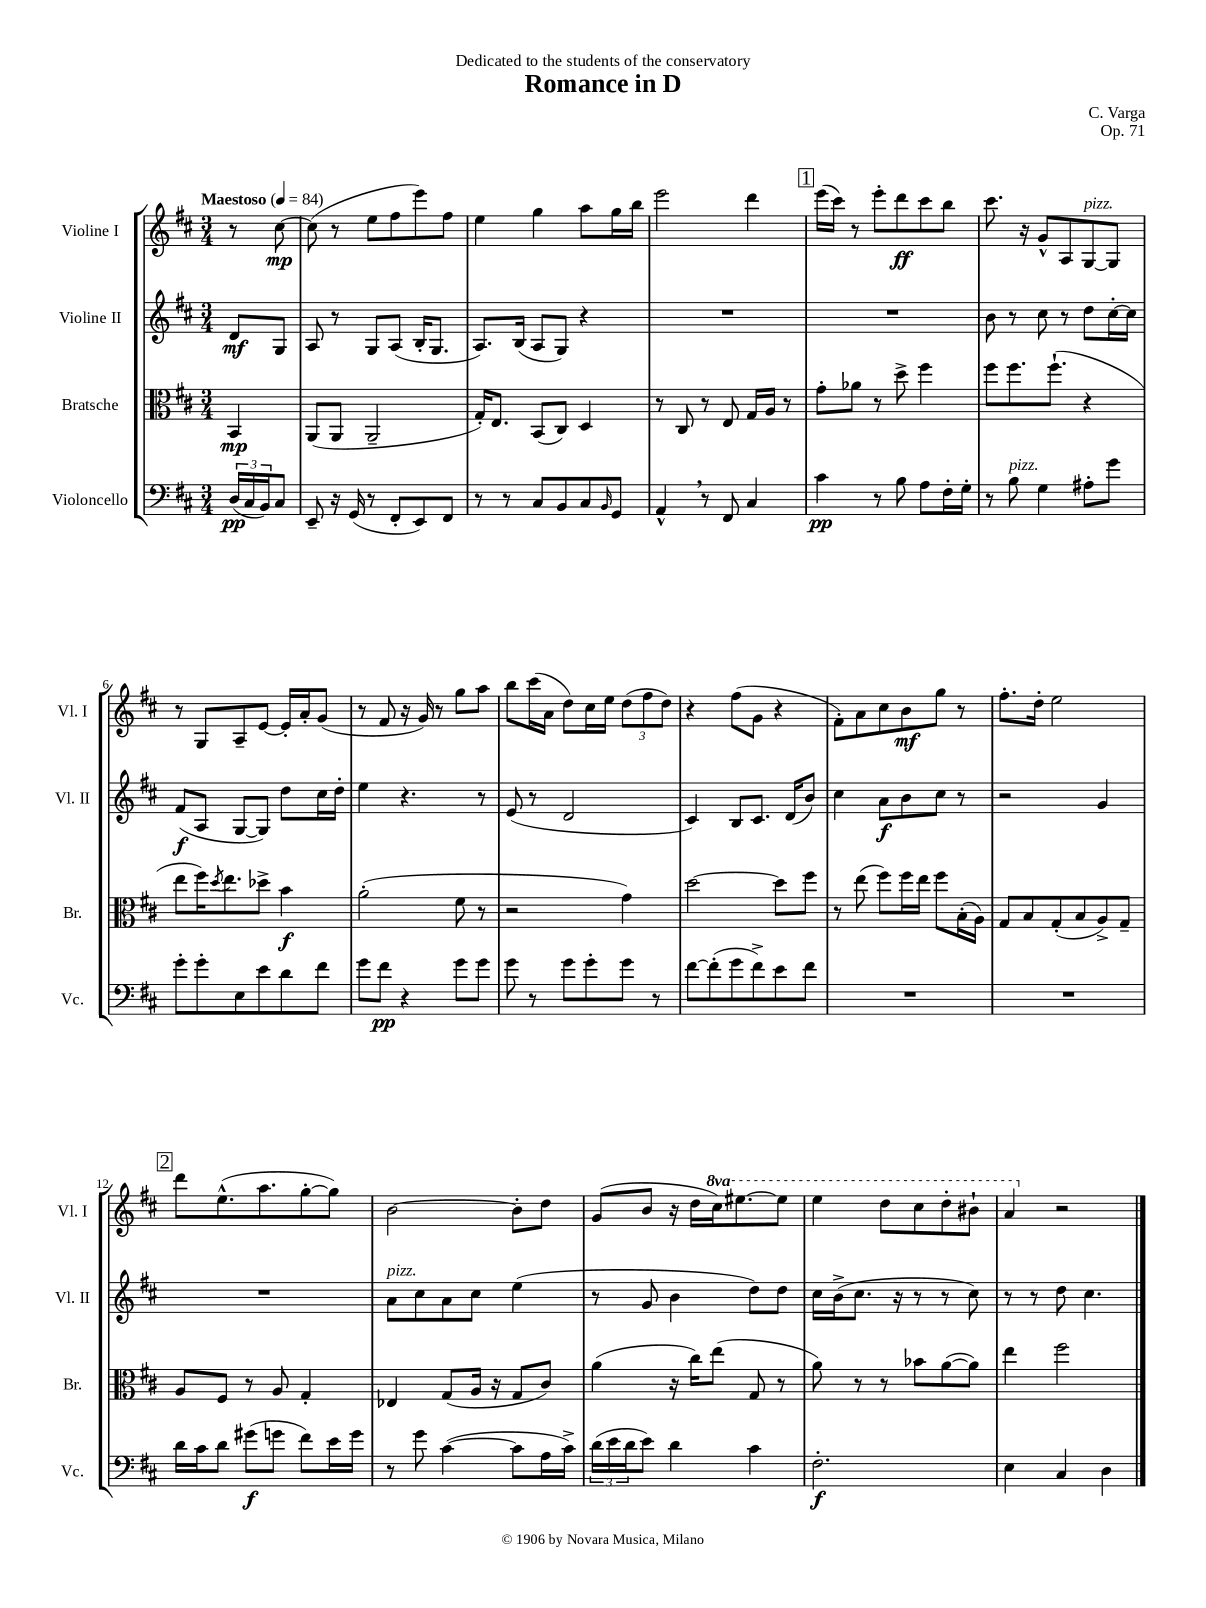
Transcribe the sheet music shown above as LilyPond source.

\header { title = "Romance in D" composer = "C. Varga" dedication = "Dedicated to the students of the conservatory" opus = "Op. 71" }
<<
\new StaffGroup <<
\new Staff = "s0" \with { instrumentName = "Violine I" shortInstrumentName = "Vl. I" } {
    \clef treble \key d \major \numericTimeSignature \time 3/4 \set Staff.ottavationMarkups = #ottavation-simple-ordinals \partial 4 \tempo "Maestoso" 4 = 84
    r8 cis''8~\mp |
    cis''8( r8 e''8 fis''8 e'''8) fis''8 |
    e''4 g''4 a''8 g''16 b''16 |
    e'''2 d'''4 |
    \mark \markup { \box "1" } e'''16( cis'''16) r8 e'''8-. d'''8\ff cis'''8 b''8 |
    cis'''8. r16 g'8-^ a8 g8~^\markup { \italic "pizz." } g8 |
    r8 g8 a8-- e'8~ e'16-. a'16-. g'8( |
    r8 fis'8 r16 g'16) r8 g''8 a''8 |
    b''8 cis'''16( a'16 d''8) cis''16 e''16 \tuplet 3/2 { d''8( fis''8 d''8) } |
    r4 fis''8( g'8 r4 |
    fis'8-.) a'8 cis''8 b'8\mf g''8 r8 |
    fis''8.-. d''16-. e''2 |
    \mark \markup { \box "2" } d'''8 e''8.-^( a''8. g''8~-. g''8) |
    b'2~ b'8-. d''8 |
    g'8( b'8 r16 d''16 \ottava #1 cis'''16) eis'''8.~ eis'''8 |
    e'''4 d'''8 cis'''8 d'''8-. bis''8-! |
    a''4 \ottava #0 r2 \bar "|." |
}
\new Staff = "s1" \with { instrumentName = "Violine II" shortInstrumentName = "Vl. II" } {
    \clef treble \key d \major \numericTimeSignature \time 3/4 \partial 4
    d'8\mf g8 |
    a8 r8 g8 a8( b16-. g8. |
    a8.) b16( a8 g8) r4 |
    R2. |
    \mark \markup { \box "1" } R2. |
    b'8 r8 cis''8 r8 d''8 cis''16~-. cis''16 |
    fis'8\f( a8 g8~ g8) d''8 cis''16 d''16-. |
    e''4 r4. r8 |
    e'8( r8 d'2 |
    cis'4) b8 cis'8. d'16( b'8) |
    cis''4 a'8\f b'8 cis''8 r8 |
    r2 g'4 |
    \mark \markup { \box "2" } R2. |
    a'8^\markup { \italic "pizz." } cis''8 a'8 cis''8 e''4( |
    r8 g'8 b'4 d''8) d''8 |
    cis''16 b'16->( cis''8. r16 r8 r8 cis''8) |
    r8 r8 d''8 cis''4. \bar "|." |
}
\new Staff = "s2" \with { instrumentName = "Bratsche" shortInstrumentName = "Br." } {
    \clef alto \key d \major \numericTimeSignature \time 3/4 \partial 4
    b,4\mp |
    a,8( a,8 a,2-- |
    g16-.) e8. b,8( cis8) d4 |
    r8 cis8 r8 e8 g16 a16 r8 |
    \mark \markup { \box "1" } g'8-. aes'8 r8 d''8-> fis''4 |
    fis''8 fis''8. fis''8.-!( r4 |
    e''8 fis''16) \acciaccatura { d''8 } e''8. des''8-> b'4\f |
    a'2-.( fis'8 r8 |
    r2 g'4) |
    d''2~ d''8 fis''8 |
    r8 e''8( fis''8) fis''16 e''16 fis''8 b16-.( a16) |
    g8 b8 g8-.( b8 a8->) g8-- |
    \mark \markup { \box "2" } a8 fis8 r8 a8 g4-. |
    ees4 g8( a16 r16 g8 cis'8) |
    a'4( r16 cis''16) e''8( g8 r8 |
    a'8) r8 r8 bes'8 a'8~( a'8) |
    e''4 fis''2 \bar "|." |
}
\new Staff = "s3" \with { instrumentName = "Violoncello" shortInstrumentName = "Vc." } {
    \clef bass \key d \major \numericTimeSignature \time 3/4 \partial 4
    \tuplet 3/2 { d16\pp( cis16 b,16) } cis8 |
    e,8-- r16 g,16( r8 fis,8-. e,8) fis,8 |
    r8 r8 cis8 b,8 cis8 \grace { b,16 } g,8 |
    a,4-^ \breathe r8 fis,8 cis4 |
    \mark \markup { \box "1" } cis'4\pp r8 b8 a8 fis16-. g16-. |
    r8 b8^\markup { \italic "pizz." } g4 ais8-. g'8 |
    g'8-. g'8-. e8 e'8 d'8 fis'8 |
    g'8 fis'8\pp r4 g'8 g'8 |
    g'8 r8 g'8 g'8-. g'8 r8 |
    fis'8~ fis'8-.( g'8 fis'8->) e'8 fis'8 |
    R2. |
    R2. |
    \mark \markup { \box "2" } d'16 cis'16 d'8 gis'8\f( g'8 fis'8) e'16 g'16 |
    r8 g'8 cis'4~( cis'8 a16 cis'16->) |
    \tuplet 3/2 { d'16( e'16 d'16 } e'8) d'4 cis'4 |
    fis2.-.\f |
    e4 cis4 d4 \bar "|." |
}
>>
>>
